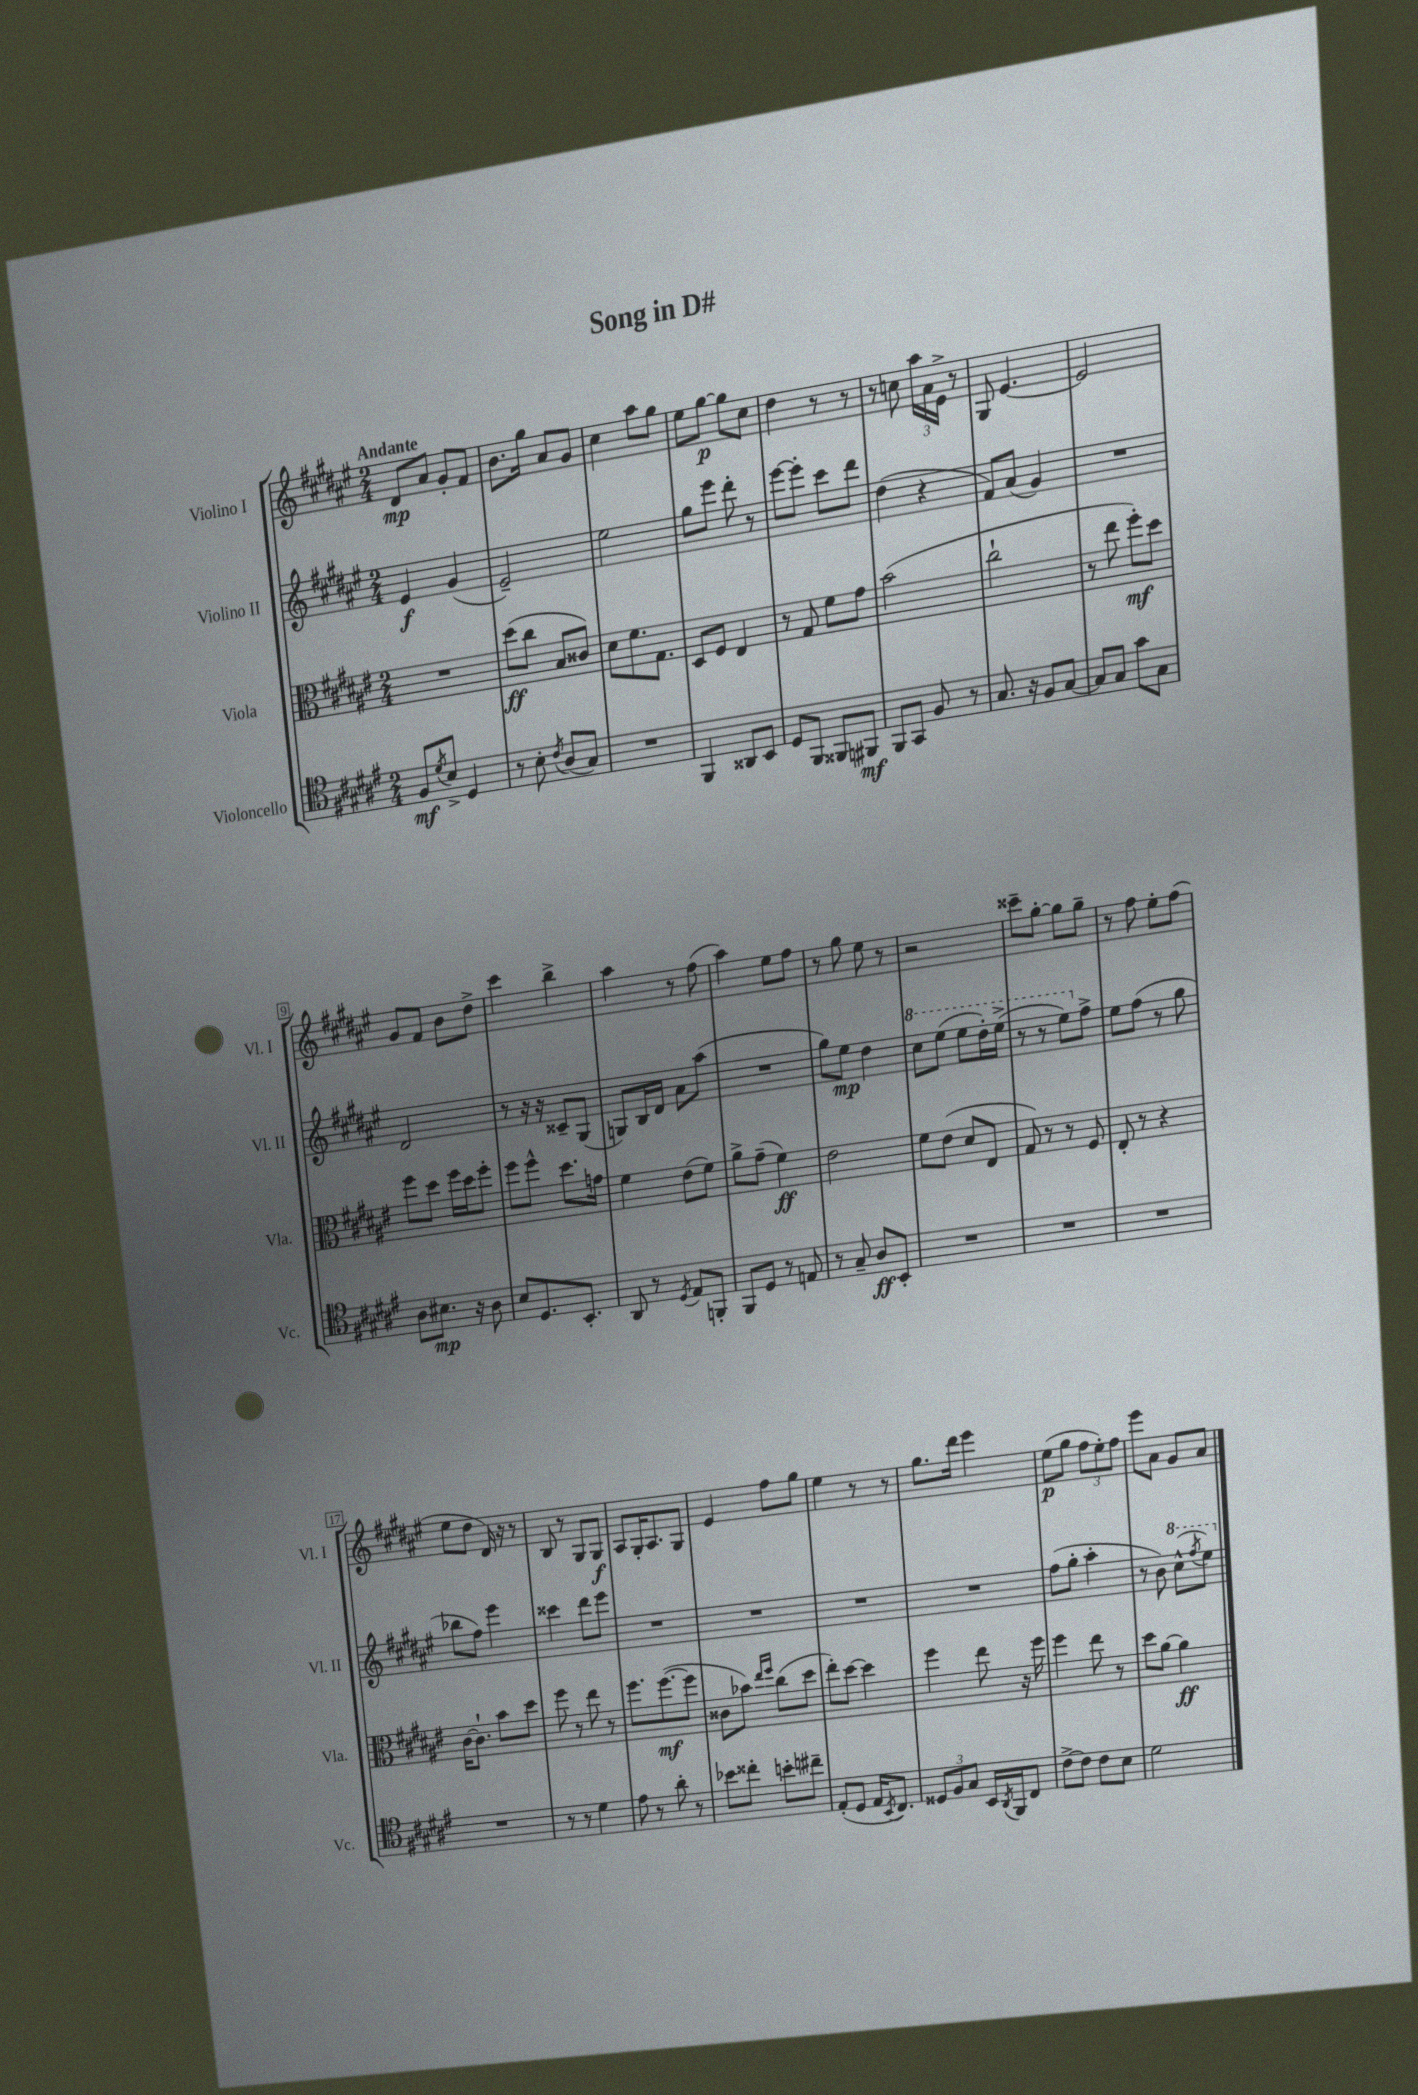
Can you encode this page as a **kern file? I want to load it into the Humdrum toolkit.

**kern	**kern	**kern	**kern
*staff4	*staff3	*staff2	*staff1
*clefC4	*clefC3	*clefG2	*clefG2
*k[f#c#g#d#a#e#]	*k[f#c#g#d#a#e#]	*k[f#c#g#d#a#e#]	*k[f#c#g#d#a#e#]
*M2/4	*M2/4	*M2/4	*M2/4
8F#	2r	4e#	8d#
8qd#	.	.	.
8B^	.	.	8a#
4D#	.	(4g#	8g#'
.	.	.	8f#
=	=	=	=
8r	(8dd#	2e#~)	8.b
8B'	8cc#	.	.
.	.	.	16gg#
8qc#	.	.	.
(8A#	8B	.	8a#
8G#)	8c##)	.	8g#
=	=	=	=
2r	8d#	2ee#	4cc#
.	8.f#	.	.
.	.	.	8aa#
.	8.G#	.	.
.	.	.	8gg#
=	=	=	=
4FF#	8D#	8gg#	8ee#
.	8F#	8eee#	[8gg#
8AA##	4E#	8ddd#'	8gg#]
8BB	.	8r	8cc#
=	=	=	=
8D#	8r	[8eee#	4dd#
8FF#	8G#	8eee#']	.
8FF##	8f#	8ccc#	8r
8FF#	8g#	8ddd#	8r
=	=	=	=
8FF#	(2b	(4dd#	8r
8GG#	.	.	8cc
8F#	.	4r	24aa#
.	.	.	24a#
.	.	.	24e#^
8r	.	.	8r
=	=	=	=
8.G#	2cc#`	8f#)	8G#
.	.	(8a#	[4.e#
16r	.	.	.
8F#	.	4g#)	.
[8G#	.	.	.
=	=	=	=
8G#]	8r	2r	2e#]
8G#	8ee#	.	.
8g#	8ff#')	.	.
8G#	8dd#	.	.
=	=	=	=
8A#	8ff#	2d#	8g#
8.B#	8dd#	.	8f#
.	16ff#	.	8b
16r	16dd#	.	.
8A#	8ff#'	.	8dd#^
=	=	=	=
8B	8ff#	8r	4ccc#
8.D#	8ff#^^	16r	.
.	.	16r	.
.	8.dd#	8c##~	4bb^
8.BB'	.	.	.
.	.	(8G#	.
.	16g	.	.
=	=	=	=
8AA#	4f#	8G)	4aa#
8r	.	16B	.
.	.	16d#	.
8qD#	.	.	.
8E#	(8e#	8a#	8r
8FF'	8f#)	(8aa#	(8ff#
=	=	=	=
8FF#	8a#^	2r	4aa#)
8D#	(8g#~	.	.
8r	4f#)	.	8ee#
8E	.	.	8ff#
=	=	=	=
8r	2e#	8gg#)	8r
8G#~	.	8ee#	8gg#
8A#	.	4dd#	8ee#
8BB'	.	.	8r
=	=	=	=
2r	8f#	8ccc#	2r
.	(8e#	(8eee#	.
.	8d#	8eee#	.
.	8E#	16ddd#')	.
.	.	(16eee#^	.
=	=	=	=
2r	8G#)	8r	8ccc##~
.	8r	8r	[8gg#'
.	8r	8eee#)	8gg#]
.	8F#	8ff#^	8gg#~
=	=	=	=
2r	8E#'	8ee#	8r
.	8r	(8ff#	8ff#
.	4r	8r	8ee#'
.	.	8gg#	(8ff#
=	=	=	=
2r	[16c#	8bb-	8ee#
.	8.c#`]	.	.
.	.	8ff#)	8dd#
.	8b	4eee#	16d#)
.	.	.	16r
.	8dd#	.	8r
=	=	=	=
8r	8ff#	4ccc##	8B
8r	8r	.	8r
4d#	8ee#	8ddd#	8G#
.	8r	8eee#	8G#
=	=	=	=
8e#	8.ff#	2r	8A#
8r	.	.	16G#'
.	([8.ff#	.	8.A#
8a#'	.	.	.
8r	8ff#]	.	8G#
=	=	=	=
8b-	8c##	2r	4e#
8cc##'	8b-)	.	.
.	16qqee#	.	.
.	16qqff#	.	.
8b'	(8cc#	.	8ff#
8cc#~	8dd#	.	8gg#
=	=	=	=
(8E#'	8ee#')	2r	4ee#
8D#	[8dd#	.	.
16E#	4dd#]	.	8r
8qBB	.	.	.
8.C#)	.	.	.
.	.	.	8r
=	=	=	=
12D##	4ff#	2r	8.gg#
12F#	.	.	.
12G#	.	.	.
.	.	.	16ddd#
16BB	8ee#	.	4eee#
8qAA#	.	.	.
16FF#	.	.	.
8C#	16r	.	.
.	16ff#	.	.
=	=	=	=
[8c#^	4ff#	(8ff#	(8ee#
8c#]	.	8gg#'	8gg#
8c#	8ee#	4aa#'	12ff#
.	.	.	12ee#')
8B	8r	.	.
.	.	.	12ff#
=	=	=	=
2d#	8dd#	8r	8eee#
.	[8a#	8b)	8a#
.	4a#]	(8ccc#^^	8g#
.	.	8qfff#	.
.	.	8eee#)	8a#
==	==	==	==
*-	*-	*-	*-
